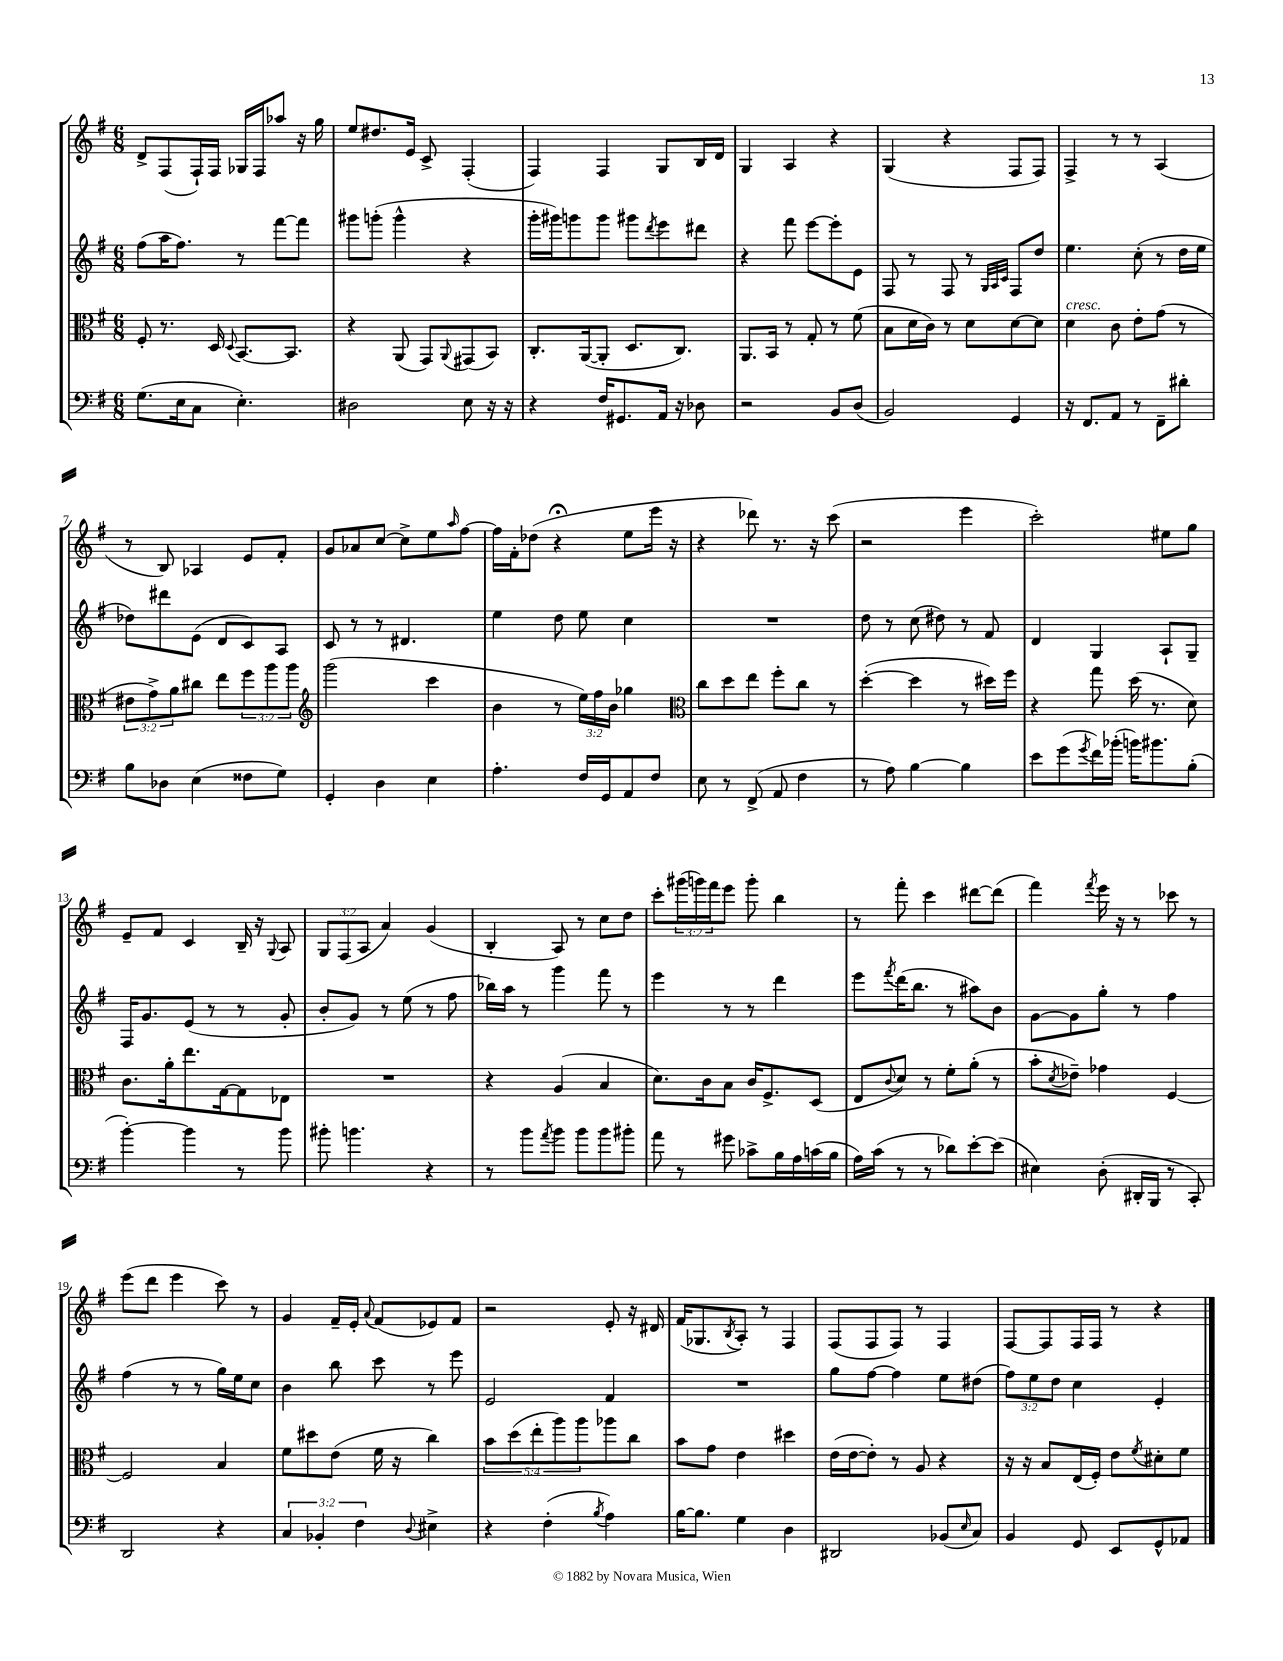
<<
\new StaffGroup <<
\new Staff = "s0" {
    \clef treble \key g \major \numericTimeSignature \time 6/8 \override Staff.TupletNumber.text = #tuplet-number::calc-fraction-text
    d'8-> fis8( fis16-!) fis16 ges16 fis16 aes''8 r16 g''16 |
    e''8 dis''8. e'16 c'8-> fis4-.( |
    fis4) fis4 g8 b16 d'16 |
    g4 a4 r4 |
    g4( r4 fis8 fis8) |
    fis4-> r8 r8 a4( |
    r8 b8) aes4 e'8 fis'8-. |
    g'8 aes'8 c''8~ c''8-> e''8 \grace { a''16 } fis''8~ |
    fis''16 fis'16-. des''8( r4\fermata e''8 e'''16 r16 |
    r4 des'''8) r8. r16 c'''8( |
    r2 e'''4 |
    c'''2-.) eis''8 g''8 |
    e'8-- fis'8 c'4 b16-- r16 \appoggiatura { g8 } a8 |
    \tuplet 3/2 { g8 fis8( a8 } a'4) g'4( |
    b4-. a8) r8 c''8 d''8 |
    c'''8-. \tuplet 3/2 { gis'''16( g'''16) fis'''16 } e'''8 g'''8-. b''4 |
    r8 fis'''8-. c'''4 dis'''8~ dis'''8( |
    fis'''4) \acciaccatura { fis'''8 } e'''16 r16 r8 ces'''8 r8 |
    e'''8( d'''8 e'''4 c'''8) r8 |
    g'4 fis'16-- e'16-. \appoggiatura { a'8 } fis'8( ees'8) fis'8 |
    r2 e'8-. r16 dis'16 |
    fis'16( ges8. \acciaccatura { b8 } a8-.) r8 fis4 |
    fis8( fis8 fis8) r8 fis4 |
    fis8~ fis8 fis16 fis16 r8 r4 \bar "|." |
}
\new Staff = "s1" {
    \clef treble \key g \major \numericTimeSignature \time 6/8 \override Staff.TupletNumber.text = #tuplet-number::calc-fraction-text
    fis''8( a''16 fis''8.) r8 fis'''8~ fis'''8 |
    gis'''8 g'''8-.( g'''4-^ r4 |
    g'''16-. gis'''16) g'''8 g'''8 gis'''8 \acciaccatura { d'''8 } e'''8 dis'''8 |
    r4 fis'''8 e'''8~ e'''8-. e'8 |
    fis8 r8 fis8 r8 \grace { g32 a32 c'32 } fis8 d''8 |
    e''4. c''8-.( r8 d''16 e''16 |
    des''8) dis'''8 e'8( d'8 c'8) a8 |
    c'8 r8 r8 dis'4. |
    e''4 d''8 e''8 c''4 |
    R2. |
    d''8 r8 c''8( dis''8) r8 fis'8 |
    d'4 g4 a8-! g8-- |
    fis16 g'8. e'8( r8 r8 g'8-. |
    b'8-. g'8) r8 e''8( r8 fis''8 |
    bes''16) a''16 r8 g'''4 fis'''8 r8 |
    e'''4 r8 r8 d'''4 |
    e'''8 \acciaccatura { fis'''8 } d'''16( b''8. r8 ais''8) b'8 |
    g'8~ g'8 g''8-. r8 fis''4 |
    fis''4( r8 r8 g''16) e''16 c''8 |
    b'4 b''8 c'''8 r8 e'''8 |
    e'2 fis'4 |
    R2. |
    g''8 fis''8~ fis''4 e''8 dis''8( |
    \tuplet 3/2 { fis''8) e''8 d''8 } c''4 e'4-. \bar "|." |
}
\new Staff = "s2" {
    \clef alto \key g \major \numericTimeSignature \time 6/8 \override Staff.TupletNumber.text = #tuplet-number::calc-fraction-text
    fis8-. r8. d16 \appoggiatura { d8 } b,8.~ b,8. |
    r4 a,8( g,8) \appoggiatura { a,8 } gis,8( b,8) |
    c8.-. a,16~( a,8-. d8. c8.) |
    a,8. b,16 r8 g8-. r8 fis'8( |
    b8 d'16 c'16) r8 d'8 d'8~ d'8 |
    d'4^\markup { \italic "cresc." } c'8 e'8-. g'8( r8 |
    \tuplet 3/2 { eis'8 g'8->) a'8 } cis''8 e''8 \tuplet 3/2 { fis''8 a''8 a''8 } |
    \clef treble g'''2( c'''4 |
    b'4 r8 \tuplet 3/2 { e''16) fis''16 b'16 } ges''4 |
    \clef alto c''8 d''8 e''8 fis''8-. c''8 r8 |
    d''4~-.( d''4 r8 dis''16) fis''16 |
    r4 g''8 d''16( r8. d'8) |
    c'8. a'16-. e''8. g16~ g8 ees8 |
    R2. |
    r4 a4( b4 |
    d'8.) c'16 b8 c'16 fis8.-> d8( |
    e8 \appoggiatura { c'8 } d'8) r8 fis'8-. a'8-.( r8 |
    b'8-. \acciaccatura { d'8 } ees'8--) ges'4 fis4~ |
    fis2 b4 |
    fis'8 dis''8 e'8( fis'16 r16 c''4) |
    \tuplet 5/4 { b'8 d''8( e''8-. a''8) a''8 } aes''8 c''8 |
    b'8 g'8 e'4 dis''4 |
    e'16( e'16~ e'8-.) r8 a8 r4 |
    r16 r16 b8 e16( fis16-.) e'8 \acciaccatura { fis'8 } dis'8-. fis'8 \bar "|." |
}
\new Staff = "s3" {
    \clef bass \key g \major \numericTimeSignature \time 6/8 \override Staff.TupletNumber.text = #tuplet-number::calc-fraction-text
    g8.( e16 c8 e4.-.) |
    dis2 e8 r16 r16 |
    r4 fis16 gis,8. a,16 r16 des8 |
    r2 b,8 d8( |
    b,2) g,4 |
    r16 fis,8. a,8 r8 fis,8-- dis'8-. |
    b8 des8 e4( fisis8 g8) |
    g,4-. d4 e4 |
    a4.-. fis16 g,16 a,8 fis8 |
    e8 r8 fis,8->( a,8 fis4 |
    r8 a8) b4~ b4 |
    e'8 g'8( \acciaccatura { g'8 } fis'16) bes'16-.( b'16) bis'8. b8-.( |
    b'4~-.) b'4 r8 b'8 |
    bis'8-. b'4. r4 |
    r8 b'8 \acciaccatura { a'8 } b'8 b'8 b'8 bis'8-. |
    a'8 r8 gis'8 ces'8-> b16 a16 c'16( b16 |
    a16) c'16( r8 r8 des'8) e'8~-. e'8( |
    eis4) d8-.( dis,16-. b,,16 r8 c,8-.) |
    d,2 r4 |
    \tuplet 3/2 { c4 bes,4-. fis4 } \appoggiatura { d8 } eis4-> |
    r4 fis4-.( \acciaccatura { b8 } a4) |
    b16~ b8. g4 d4 |
    dis,2 bes,8( \grace { e16 } c8) |
    b,4 g,8 e,8 g,8-^ aes,8 \bar "|." |
}
>>
>>
